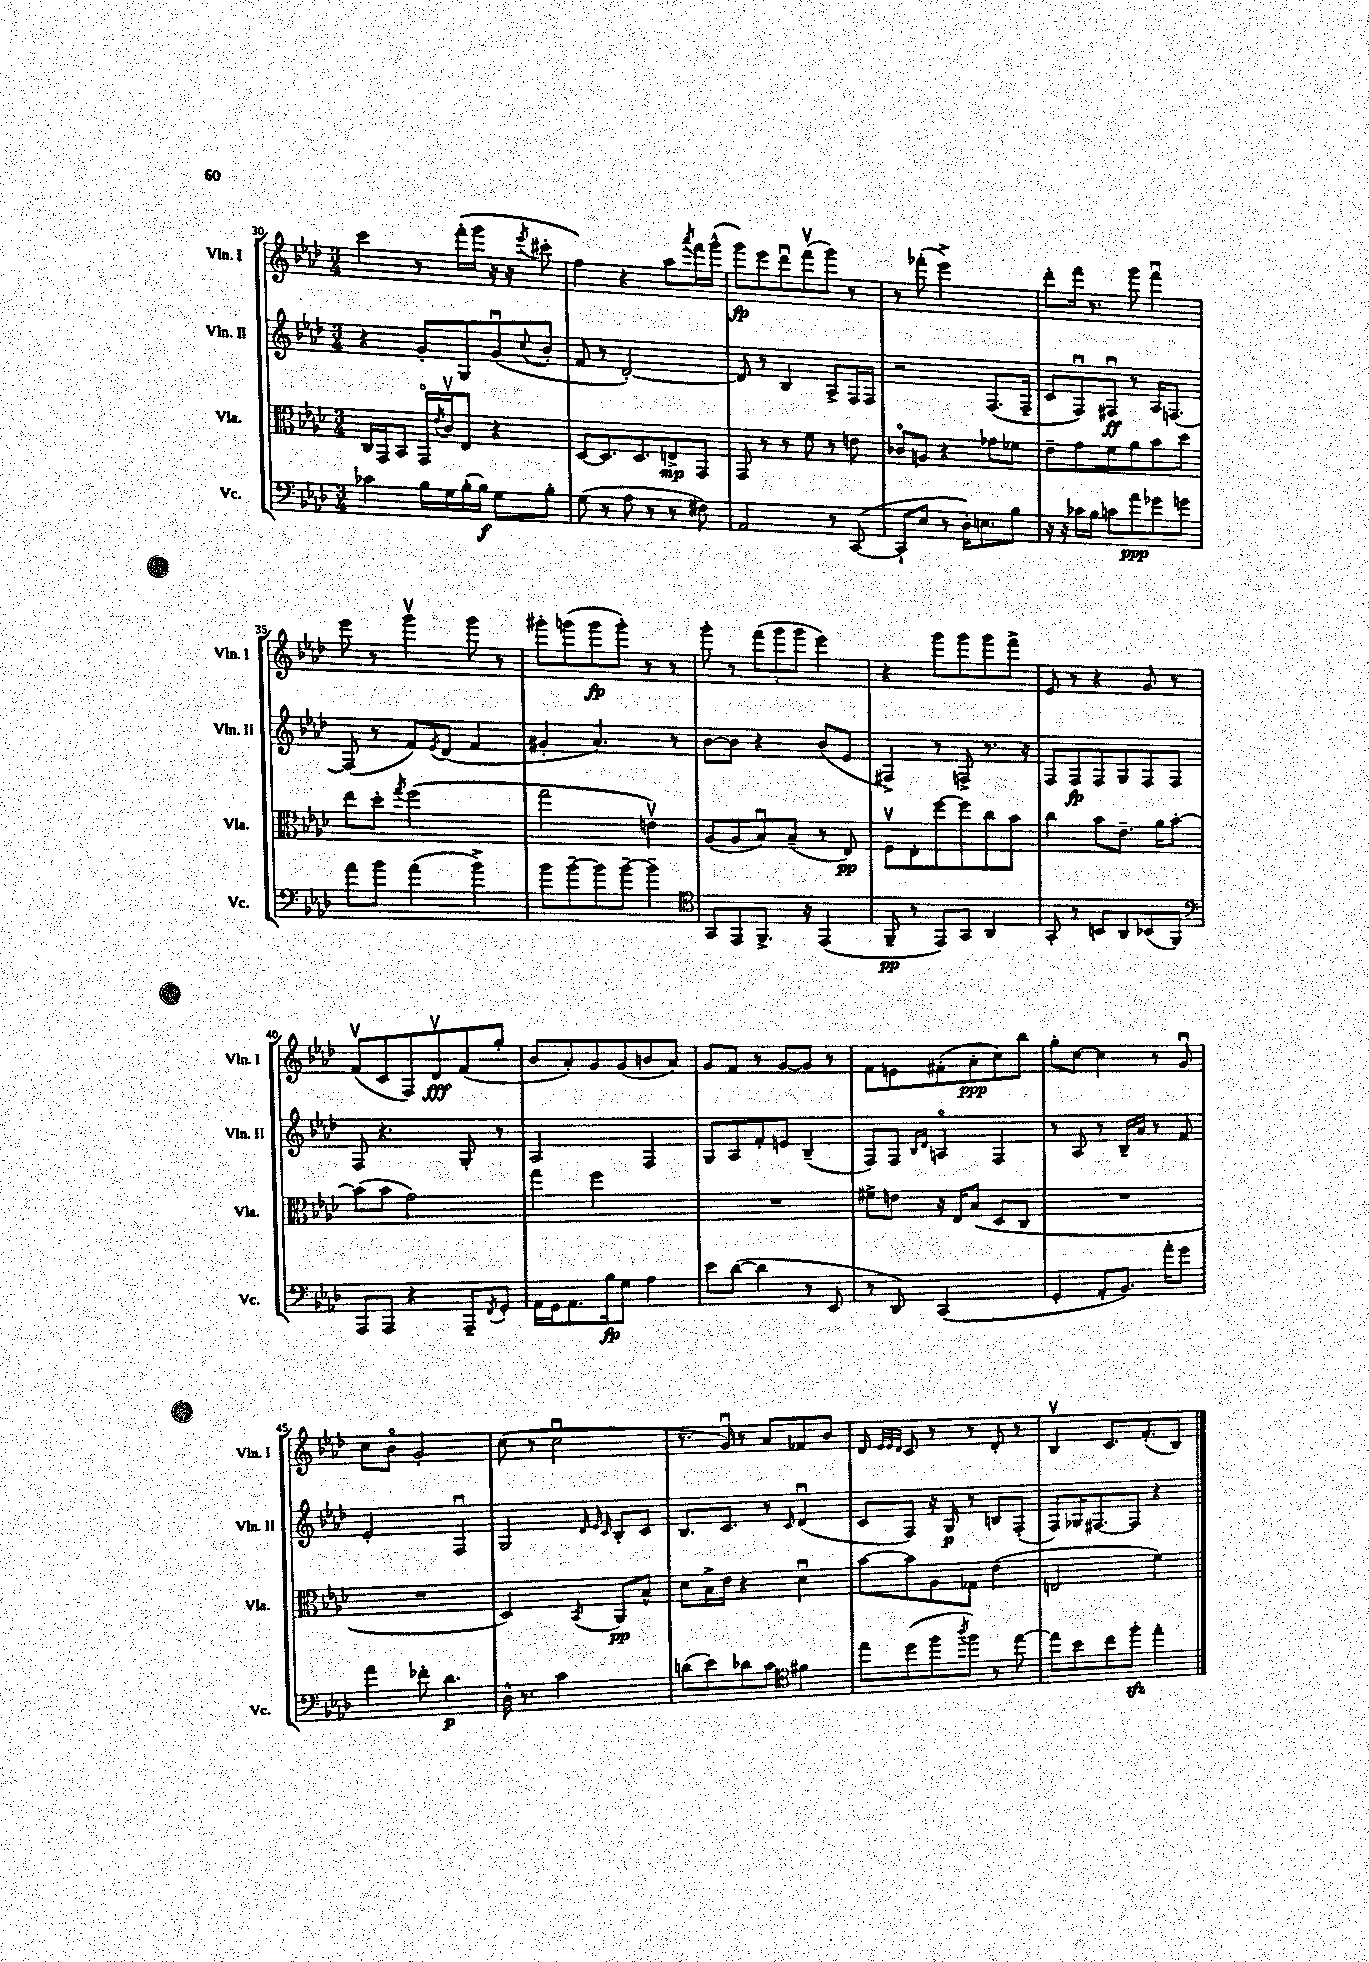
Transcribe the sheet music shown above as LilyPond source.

<<
\new StaffGroup <<
\new Staff = "s0" \with { instrumentName = "Vln. I" shortInstrumentName = "Vln. I" } {
    \clef treble \key aes \major \numericTimeSignature \time 3/4
    c'''4 r8 f'''16-.( g'''16 r16 r16 \acciaccatura { ees'''8 } cis'''8-. |
    f''4) r4 aes''8 \acciaccatura { aes'''8 } f'''16 g'''16-^( |
    g'''8\fp) ees'''8 des'''8\downbow f'''8\upbow( g'''8) r8 |
    r8 fes'''8-.( ees'''2->) |
    des'''8-. f'''16 r8. g'''8 f'''4\downbow |
    ees'''8 r8 g'''4\upbow g'''8 r8 |
    gis'''8-. g'''8( g'''8\fp g'''8-.) r8 r8 |
    g'''8-. r8 \tuplet 3/2 { f'''8( g'''8 g'''8 } ees'''4) |
    r4 g'''8 g'''8 g'''8 f'''8-> |
    ees'8 r8 r4 g'8 r8 |
    f'8\upbow( c'8 f8) des'8\upbow\fff f'8( g''8-. |
    bes'8 aes'8-.) g'8 g'8( b'8 aes'8) |
    g'8 f'8 r8 g'8~ g'8 r8 |
    f'8 e'8 fis'8-.( aes'8-.\ppp c''8) bes''8 |
    g''8-. c''8~ c''4 r8 g'8\downbow |
    c''8 bes'8\flageolet g'2-. |
    c''8( r8 c''2\downbow |
    r8. g'16\downbow) r8 aes'8 fes'8 bes'8 |
    des'8 \grace { ees'32 ees'32 des'32 } c'8 r8 r8 des'8-. r8 |
    bes4\upbow c'8. f'8.-.( bes8) \bar "|." |
}
\new Staff = "s1" \with { instrumentName = "Vln. II" shortInstrumentName = "Vln. II" } {
    \clef treble \key aes \major \numericTimeSignature \time 3/4
    r4 g'8-. g8 g'8\downbow( \appoggiatura { c''8 } bes'8-. |
    f'8 r8 des'2~-.) |
    des'8 r8 bes4 aes8-> f16 f16 |
    r2 f8.( f16-- |
    c'8 f8\downbow) fis8\downbow\ff r8 aes16 f8.~ |
    f8( r8 f'8) \acciaccatura { ees'8 } des'8( f'4 |
    gis'4-. aes'4.) r8 |
    bes'8~ bes'8 r4 bes'8( ees'8 |
    fis4->) r8 f8-> r8. r16 |
    f8 f8\fp f8 g8 f8 f8 |
    f8 r4. g8-. r8 |
    aes2 f4 |
    g8 aes8 f'8-. e'8 bes4--( |
    f8) f8 \grace { bes16 des'16 } a4\flageolet f4 |
    r8 aes8 r8 bes16-- aes'16 r8 f'8 |
    ees'2-. f4\downbow |
    g2 \grace { des'32 ees'32 c'32 } bes8-. c'8 |
    bes8. c'8. r8 \grace { c'16 } des'4\downbow( |
    c'8 f8) r16 g16\p r8 b8 f8-.( |
    f8) ges16 fis8.~ fis8 r4 \bar "|." |
}
\new Staff = "s2" \with { instrumentName = "Vla." shortInstrumentName = "Vla." } {
    \clef alto \key aes \major \numericTimeSignature \time 3/4
    c16 g,16 bes,8 g,16\flageolet \acciaccatura { ees'8 } c'16\upbow ees8 r4 |
    des8~ des8. des8. e8->\mp g,8 |
    g,8 r8 r8 f'8 r8 e'8 |
    ces'8\flageolet a8 r4 ges'8 fes'8 |
    ees'8-- g'8 f'8 aes'8 bes'8 des''8 |
    ees''8 des''8-. \acciaccatura { g''8 } f''2( |
    g''2 e'4\upbow) |
    aes8( aes8 bes8\downbow) bes8--( r8 ees8\pp) |
    f8\upbow ees8-. f''8~ f''8 c''8 bes'8 |
    c''4 bes'8 ees'8.-- aes'16 bes'8~-. |
    bes'8( bes'8 g'2) |
    g''4 f''2 |
    R2. |
    fis'8-> e'8 r16 ees16 bes8( des8 c8 |
    R2. |
    R2. |
    des2) \acciaccatura { bes,8 } aes,8\pp bes8-^ |
    des'8 bes16-> ees'16 r4 des'4\downbow |
    bes'8~ bes'8 aes8 ges8 ees'4( |
    e2 f'4) \bar "|." |
}
\new Staff = "s3" \with { instrumentName = "Vc." shortInstrumentName = "Vc." } {
    \clef bass \key aes \major \numericTimeSignature \time 3/4
    ces'4 bes16 g16 bes16-.( bes16\f) g8 bes8-. |
    g8( r8 aes8 r8 r8 fis8) |
    aes,2 r8 c,8~( |
    c,8-! ees8 r8 des16-.) e8. bes8 |
    r16 r16 ces'16 bes16 c'8 aes'8\ppp ges'8 g'8 |
    aes'8 bes'8 aes'4( bes'4->) |
    bes'8 bes'8~-- bes'8 bes'8~-- bes'4-- |
    \clef tenor g,8 ees,8 f,8.-> r16 ees,4( |
    f,8--\pp r8 ees,8) g,8 aes,4 |
    g,8-. r8 b,8 aes,8 bes,8( f,8) |
    \clef bass aes,,8 aes,,8 r4 aes,,8-- \acciaccatura { f,8 } g,8-. |
    aes,16 g,16 aes,8. bes16\fp g8 aes4 |
    ees'8 des'8~( des'4 r8 ees,8 |
    r8 des,8) c,2( |
    g,4-. aes,8-. bes,8.) aes'16-. g'8 |
    aes'4 fes'8-. des'4.\p |
    des16-^ r8. c'2 |
    d'8( ees'8) des'8 c'8 \clef tenor fis'4 |
    ees''8 des''8( f''8 \acciaccatura { aes''8 } f''8) r8 ees''8~ |
    ees''8 bes'8 c''8 f''8-.\sfz ees''4-. \bar "|." |
}
>>
>>
\layout { \context { \Score currentBarNumber = #30 } }
